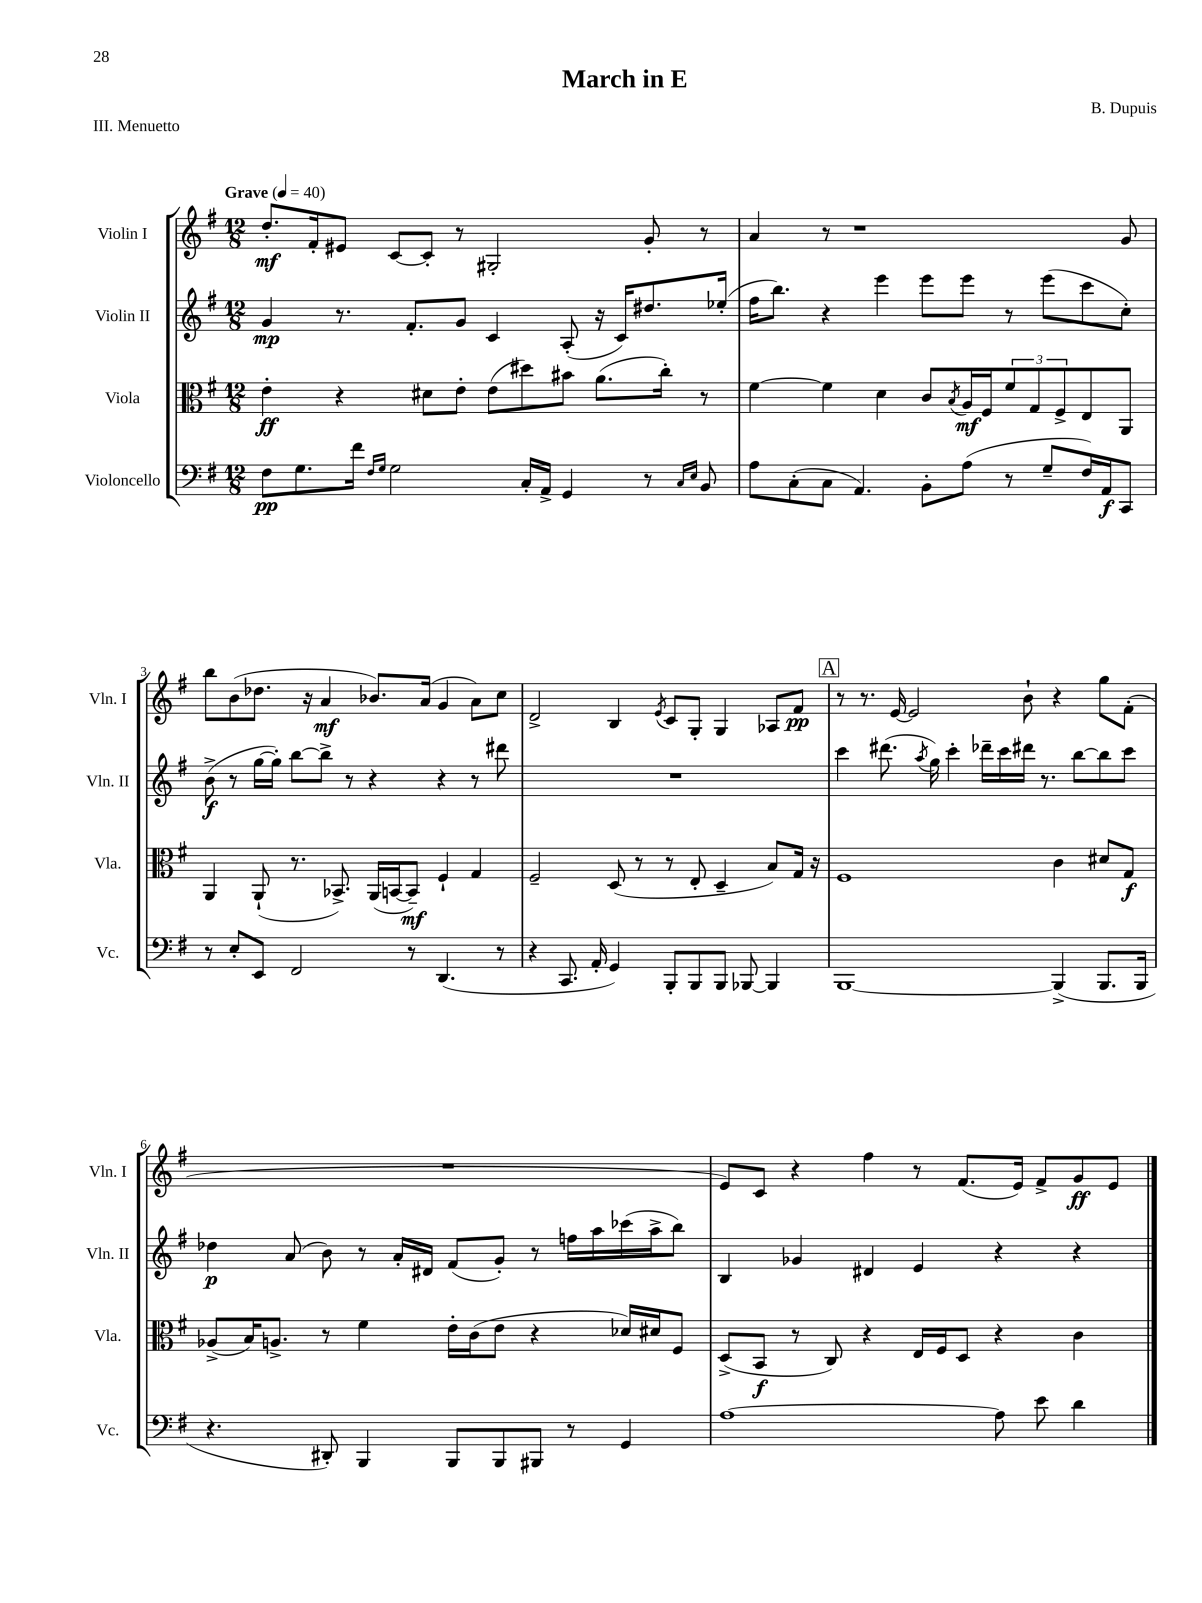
\header { title = "March in E" composer = "B. Dupuis" piece = "III. Menuetto" }
<<
\new StaffGroup <<
\new Staff = "s0" \with { instrumentName = "Violin I" shortInstrumentName = "Vln. I" } {
    \clef treble \key g \major \numericTimeSignature \time 12/8 \tempo "Grave" 4 = 40
    d''8.-.\mf fis'16-. eis'8 c'8~ c'8-. r8 gis2-. g'8-. r8 |
    a'4 r8 r1 g'8 |
    b''8 b'8( des''8. r16 a'4\mf bes'8.) a'16( g'4 a'8) c''8 |
    d'2-> b4 \acciaccatura { e'8 } c'8 g8-. g4 aes8 fis'8\pp |
    \mark \markup { \box "A" } r8 r8. e'16~ e'2 b'8-! r4 g''8 fis'8-.( |
    R1. |
    e'8) c'8 r4 fis''4 r8 fis'8.( e'16) fis'8-> g'8\ff e'8 \bar "|." |
}
\new Staff = "s1" \with { instrumentName = "Violin II" shortInstrumentName = "Vln. II" } {
    \clef treble \key g \major \numericTimeSignature \time 12/8
    g'4\mp r8. fis'8.-. g'8 c'4 a8-.( r16 c'16) dis''8. ees''16-.( |
    fis''16 b''8.) r4 e'''4 e'''8 e'''8 r8 e'''8( c'''8 c''8-.) |
    b'8->\f( r8 g''16~ g''16-.) b''8~ b''8-> r8 r4 r4 r8 dis'''8 |
    R1. |
    \mark \markup { \box "A" } c'''4 dis'''8.( \acciaccatura { a''8 } g''16) c'''4-. des'''16-- c'''16 dis'''16 r8. b''8~ b''8 c'''8 |
    des''4\p a'8( b'8) r8 a'16-. dis'16 fis'8( g'8-.) r8 f''16 a''16 ces'''16( a''16-> b''8) |
    b4 ges'4 dis'4 e'4 r4 r4 \bar "|." |
}
\new Staff = "s2" \with { instrumentName = "Viola" shortInstrumentName = "Vla." } {
    \clef alto \key g \major \numericTimeSignature \time 12/8
    e'4-.\ff r4 dis'8 e'8-. e'8( dis''8) bis'8 a'8.( c''16-.) r8 |
    fis'4~ fis'4 d'4 c'8 \acciaccatura { b8 } a16\mf fis16 \tuplet 3/2 { fis'8 g8 fis8-> } e8 a,8 |
    a,4 a,8-!( r8. bes,8.->) a,16( b,16~ b,8--\mf) fis4-! g4 |
    fis2-- d8( r8 r8 e8-. d4-- b8) g16 r16 |
    \mark \markup { \box "A" } fis1 c'4 dis'8 g8\f |
    aes8->( b16) a8.-> r8 fis'4 e'16-. c'16( e'8 r4 des'16) dis'16 fis8 |
    d8->( b,8\f r8 c8) r4 e16 fis16 d8 r4 c'4 \bar "|." |
}
\new Staff = "s3" \with { instrumentName = "Violoncello" shortInstrumentName = "Vc." } {
    \clef bass \key g \major \numericTimeSignature \time 12/8
    fis8\pp g8. fis'16 \grace { fis16 g16 } g2 c16-. a,16-> g,4 r8 \grace { c16 e16 } b,8 |
    a8 c8-.( c8 a,4.) b,8-. a8( r8 g8-- fis16) a,16\f c,8 |
    r8 e8-. e,8 fis,2 r8 d,4.( r8 |
    r4 c,8. a,16-. g,4) b,,8-. b,,8 b,,8 bes,,8~ bes,,4 |
    \mark \markup { \box "A" } b,,1~ b,,4->( b,,8. b,,16 |
    r4. dis,8-.) b,,4 b,,8 b,,8 bis,,8 r8 g,4 |
    a1~ a8 e'8 d'4 \bar "|." |
}
>>
>>
